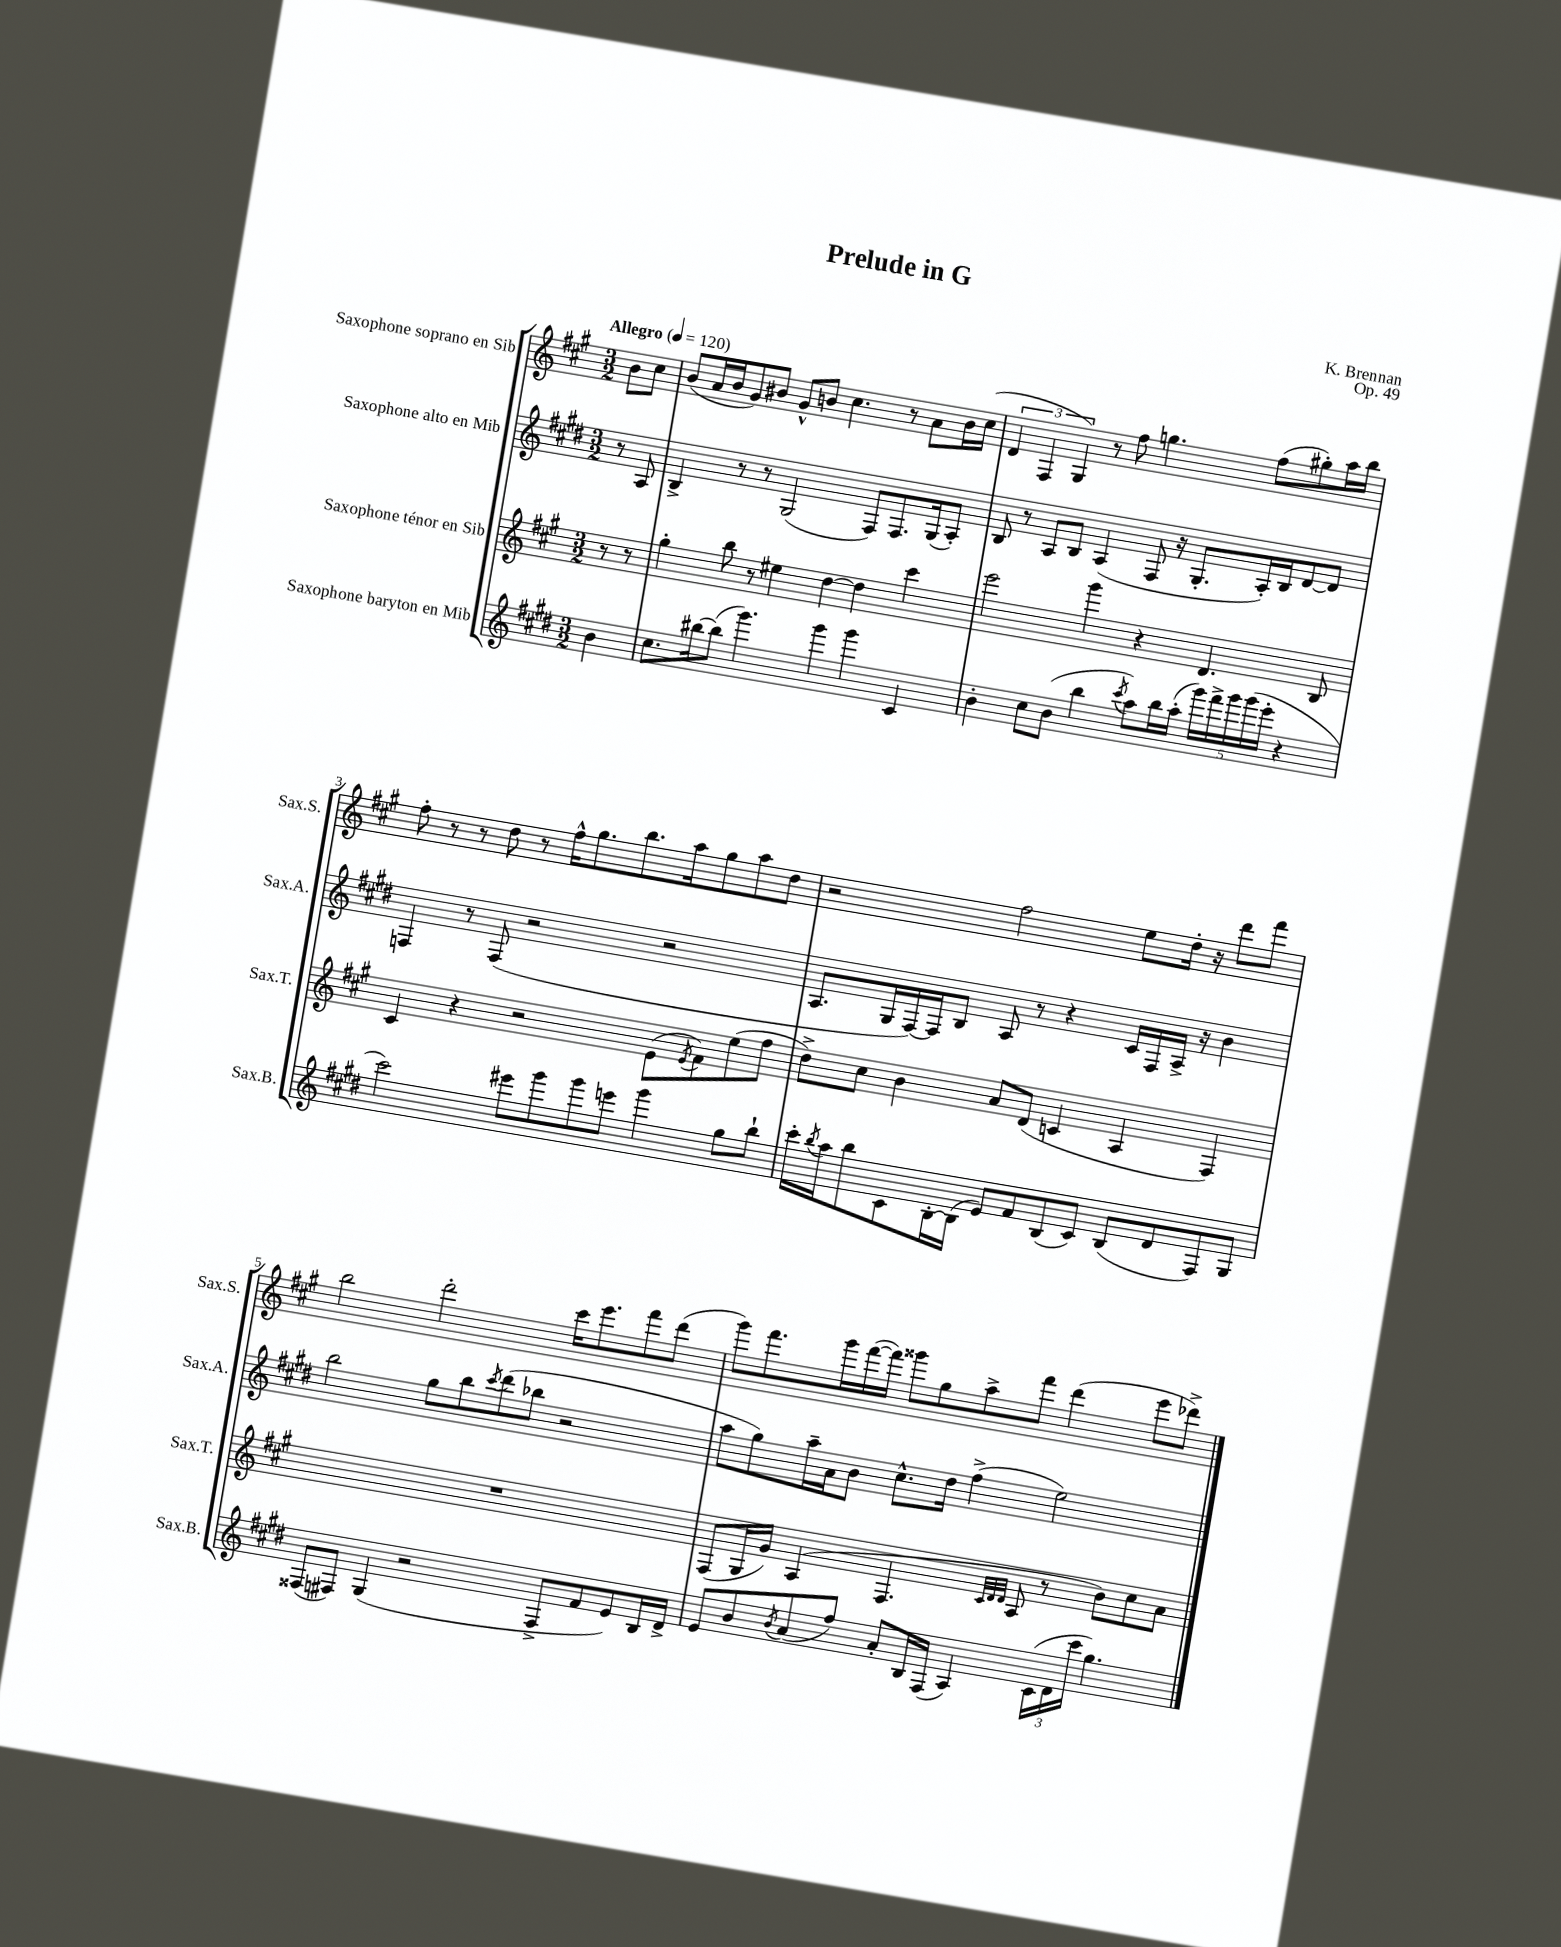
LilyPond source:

\header { title = "Prelude in G" composer = "K. Brennan" opus = "Op. 49" }
<<
\new StaffGroup <<
\new Staff = "s0" \with { instrumentName = "Saxophone soprano en Sib" shortInstrumentName = "Sax.S." } {
    \clef treble \key a \major \numericTimeSignature \time 3/2 \partial 4 \tempo "Allegro" 4 = 120
    b'8 cis''8 |
    b'8( a'16 b'16 gis'8) bis'8 gis'8-^ b'8 cis''4. r8 a'8 b'16 cis''16( |
    \tuplet 3/2 { d'4 fis4 gis4) } r8 fis''8 g''4. fis''8( gis''8-.) a''16 b''16 |
    fis''8-. r8 r8 d''8 r8 fis''16-^ gis''8. b''8. a''16 gis''8 a''8 d''8 |
    r2 fis''2 e''8 d''16-. r16 d'''8 fis'''8 |
    b''2 d'''2-. cis'''16 e'''8. fis'''8 d'''8( |
    gis'''8) fis'''8. gis'''16 fis'''16~( fis'''16) gisis'''8 gis''8 a''8-> fis'''8 d'''4( e'''8 des'''8->) \bar "|." |
}
\new Staff = "s1" \with { instrumentName = "Saxophone alto en Mib" shortInstrumentName = "Sax.A." } {
    \clef treble \key e \major \numericTimeSignature \time 3/2 \partial 4
    r8 a8 |
    b4-> r8 r8 gis2( fis8) fis8. gis16( a8-.) |
    b8 r8 a8 b8 a4( fis8 r16 gis8.-. a16-.) b16 dis'8~ dis'8 |
    f4 r8 f8( r2 r2 |
    a8. gis16 fis16~) fis16 b8 a8 r8 r4 cis'16 fis16 a16-> r16 b'4 |
    b''2 gis''8 b''8 \acciaccatura { cis'''8 } dis'''8( bes''8 r2 |
    a''8 gis''8) a''16-- a'16 b'8 cis''8.-^ dis''16 fis''4->( e''2) \bar "|." |
}
\new Staff = "s2" \with { instrumentName = "Saxophone ténor en Sib" shortInstrumentName = "Sax.T." } {
    \clef treble \key a \major \numericTimeSignature \time 3/2 \partial 4
    r8 r8 |
    gis''4-. b''8 r8 eis''4 d''4~ d''4 cis'''4 |
    e'''2 gis'''4 r4 d'4. b8 |
    cis'4 r4 r2 e'8( \acciaccatura { e'8 } fis'8) e''8( fis''8 |
    d''8->) cis''8 b'4 a'8 d'8( c'4 a4 fis4) |
    R1. |
    fis8( gis16 gis'16) a4( fis4. \grace { cis'32 d'32 d'32 } a8 r8 b'8) cis''8 a'8 \bar "|." |
}
\new Staff = "s3" \with { instrumentName = "Saxophone baryton en Mib" shortInstrumentName = "Sax.B." } {
    \clef treble \key e \major \numericTimeSignature \time 3/2 \partial 4
    b'4 |
    cis''8. bis''16~ bis''8( gis'''4.) gis'''4 gis'''4 cis'4 |
    b'4-. cis''8 b'8( b''4 \acciaccatura { cis'''8 } a''8) b''16 a''16-.( \tuplet 5/4 { gis'''16) fis'''16-> gis'''16 gis'''16( e'''16-. } r4 |
    cis'''2) eis'''8 gis'''8 gis'''8 e'''8 gis'''4 gis''8 b''8-! |
    cis'''16-. \acciaccatura { b''8 } a''16 b''8 cis'8 b16~-. b16( e'8) fis'8 b8( cis'8) b8( dis'8 fis8) gis8 |
    fisis8( fis8) gis4( r2 fis8-> fis'8 e'8) b16 dis'16-> |
    e'8 b'8 \acciaccatura { b'8 } a'8( fis''8) a'8-. b16 fis16( a4) \tuplet 3/2 { cis'16( dis'16 cis'''16 } gis''4.) \bar "|." |
}
>>
>>
